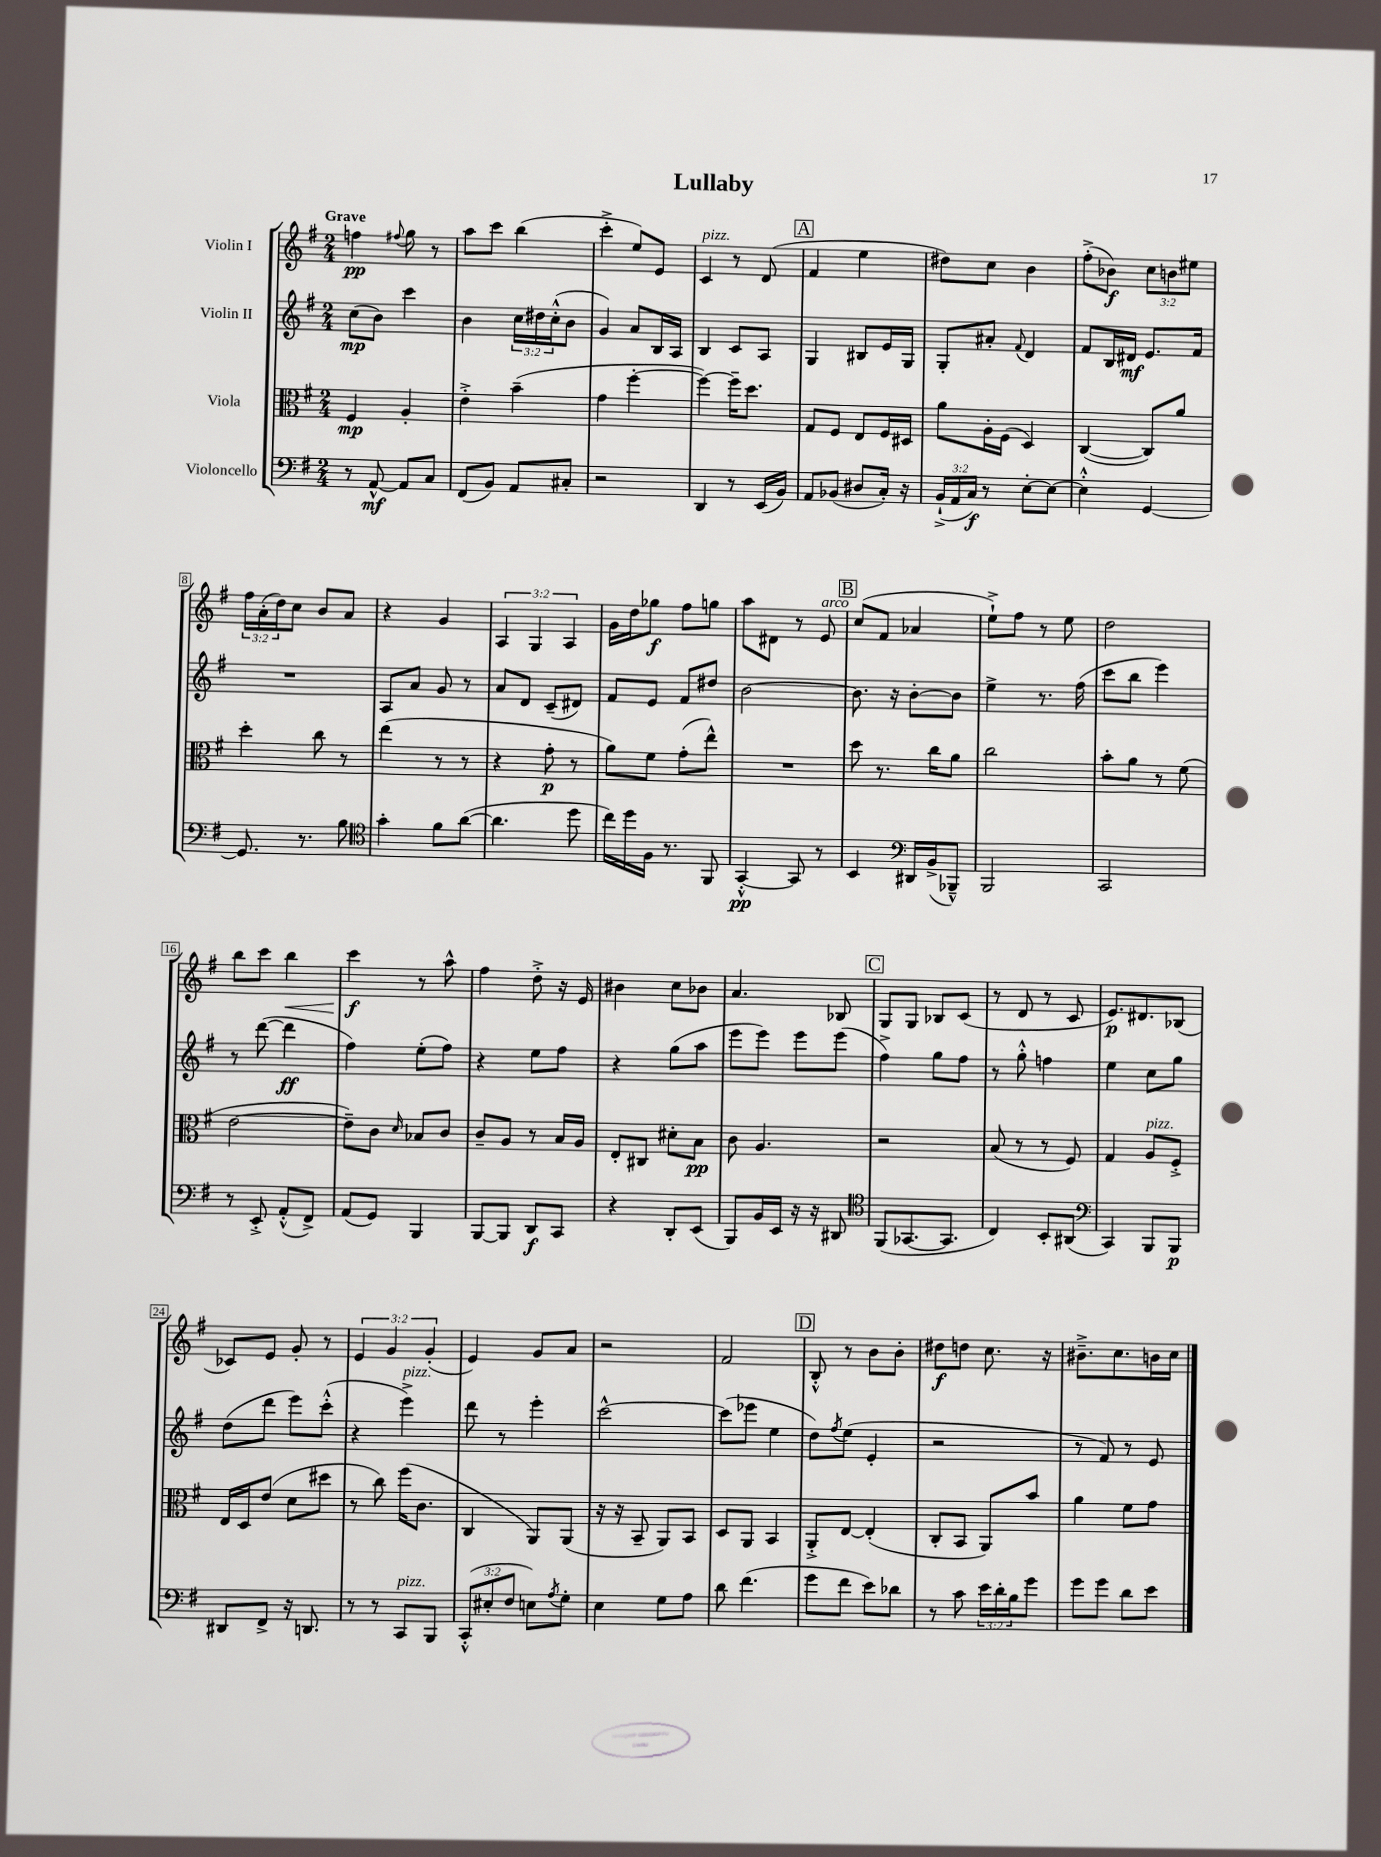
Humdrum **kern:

**kern	**kern	**kern	**kern
*staff4	*staff3	*staff2	*staff1
*clefF4	*clefC3	*clefG2	*clefG2
*k[f#]	*k[f#]	*k[f#]	*k[f#]
*M2/4	*M2/4	*M2/4	*M2/4
8r	4F#/	(8cc\L	4ff\
[8AA^^/	.	8b\J)	.
.	.	.	8qqff#/
8AA/]L	4A'/	4ccc\	8gg\
8C/J	.	.	8r
=	=	=	=
(8FF#/L	4e'^\	4b\	8aa\L
8BB/J)	.	.	8ccc\J
8AA/L	(4b~\	24cc\LL	(4bb\
.	.	24dd#\	.
.	.	(24cc'^^\J	.
8C#'/J	.	8b\J	.
=	=	=	=
2r	4g\	4g/)	4ccc'^\
.	[4ff#'\	8a/L	8ee/L)
.	.	16B/L	8e/J
.	.	16A/JJ	.
=	=	=	=
4DD/	4ff#\_)	4B/	4c/
8r	16ff#~\]LK	8c/L	8r
.	8.dd\J	.	.
(16EE/LL	.	8A/J	(8d/
16BB/JJ)	.	.	.
=	=	=	=
8AA/L	8G/L	4G/	4f#/
(8BB-/J	8F#/J	.	.
8D#/L	8E/L	8B#/L	4ee\
16C'/Jk)	16F#/L	16e/L	.
16r	16D#/JJ	16G/JJ	.
=	=	=	=
(24BB`^/LL	8a\L	8G'/L	8dd#\L)
24AA/	.	.	.
24C/JJ)	.	.	.
8r	16A'\L	8a#'/J	8cc\J
.	(16F#\JJ	.	.
.	.	8qqf#/	.
[8E'\L	4D/)	4d/	4b\
8E\_J	.	.	.
=	=	=	=
4E'^^\]	([4C/	8f#/L	(8ff#'^\L
.	.	16B/L	8b-\J)
.	.	16d#/JJ	.
[4GG/	8C/]L)	8.e/L	12cc\L
.	.	.	12b\
.	8a/J	.	.
.	.	.	12ee#\J
.	.	16f#/Jk	.
=	=	=	=
8.GG/]	4dd'\	2r	24ff#\LL
.	.	.	(24a'\
.	.	.	24dd\J)
.	.	.	8cc\J
8.r	.	.	.
.	8cc\	.	8b/L
8B\	8r	.	8a/J
=	=	=	=
*clefC4	*	*	*
4g'\	(4ee\	8A/L	4r
.	.	8a/J	.
8f#\L	8r	8g/	4g/
([8a\J	8r	8r	.
=	=	=	=
4.a\]	4r	8a/L	6A/
.	.	8d/J	.
.	.	.	6G/
.	8g'\	(8c~/L	.
.	.	.	6A/
8dd\	8r	8d#/J)	.
=	=	=	=
16cc\LL)	8a\L)	8f#/L	16g\LL
16dd\	.	.	16dd\J
16F#\JJ	8f#\J	8e/J	8gg-\J
8.r	.	.	.
.	(8g'\L	8f#/L	8ff#\L
8FF#/	8ee^^\J)	8dd#/J	8gg\J
=	=	=	=
[4GG'^^/	2r	[2b\	8aa\L
.	.	.	8d#\J
8GG/]	.	.	8r
8r	.	.	8e/
=	=	=	=
4BB/	8dd\	8.b\]	(8cc/L
.	8.r	.	8f#/J
.	.	16r	.
*clefF4	*	*	*
16DD#/LL	.	[8b'\L	4a-/
(16BB^/J	16cc\LK	.	.
8BBB-~^^/J)	8a\J	8b\]J	.
=	=	=	=
2BBB/	2cc\	4ee^\	8ee`^\L)
.	.	.	8ff#\J
.	.	8.r	8r
.	.	.	8ee\
.	.	(16ff#\	.
=	=	=	=
2CC/	8b'\L	8ccc\L	2dd\
.	8a\J	8bb\J	.
.	8r	4eee\)	.
.	(8f#\	.	.
=	=	=	=
8r	[2e\	8r	8bb\L
8EE'^/	.	([8ddd\	8ccc\J
(8AA'^^/L	.	4ddd\]	4bb\
8FF#^/J)	.	.	.
=	=	=	=
(8AA/L	8e~\]L)	4ff#\)	4ccc\
8GG/J)	8c\J	.	.
.	16qqd/	.	.
4BBB/	8B-/L	(8ee'\L	8r
.	8c/J	8ff#\J)	8aa^^\
=	=	=	=
[8BBB/L	8c~/L	4r	4ff#\
8BBB/]J	8A/J	.	.
8DD/L	8r	8ee\L	8dd'^\
8CC/J	16B/LL	8ff#\J	16r
.	16A/JJ	.	16e/
=	=	=	=
4r	8E'/L	4r	4b#\
.	8C#/J	.	.
8DD'/L	8d#'\L	(8gg\L	8cc\L
(8EE/J	8B\J	8aa\J	8b-\J
=	=	=	=
8BBB/L)	8c\	8eee\L	4.a/
16BB/L	4.A/	8eee\J)	.
16EE/JJ	.	.	.
16r	.	8eee\L	.
16r	.	.	.
8DD#/	.	(8eee\J	8B-/
=	=	=	=
*clefC4	*	*	*
(8FF#/L	2r	4ff#^\)	8G/L
[8.GG-/	.	.	8G/J
.	.	8gg\L	8B-/L
8.GG-/]J	.	.	.
.	.	8ff#\J	(8c/J
=	=	=	=
4C/)	(8B/	8r	8r
.	8r	8gg'^^\	8d/
8BB'/L	8r	4ff\	8r
(8AA#/J	8F#/)	.	8c/
=	=	=	=
*clefF4	*	*	*
4CC/)	4G/	4ee\	8.e/L)
.	.	.	8.d#/
8BBB/L	8A/L	8cc\L	.
8BBB/J	8F#'^/J	8gg\J	(8B-/J
=	=	=	=
8DD#/L	16E/LL	(8dd\L	8c-/L)
.	16D/J	.	.
8FF#^/J	(8e/J	8ddd\J	8e/J
16r	8d\L	8eee\L)	8g'/
8.DD/	.	.	.
.	8dd#\J	(8ccc'^^\J	8r
=	=	=	=
8r	8r	4r	6e/
8r	8cc\)	.	.
.	.	.	6g/
8CC/L	(16ff#\LK	4eee^\)	.
.	8.c\J	.	.
.	.	.	(6g'/
8BBB/J	.	.	.
=	=	=	=
(12CC'^^/L	4C/	8ddd\	4e/)
12E#'/	.	.	.
.	.	8r	.
12F#/J	.	.	.
8E\L)	8AA/L)	4eee'\	8g/L
8qA/	.	.	.
8G'\J	(8AA/J	.	8a/J
=	=	=	=
4E\	16r	[2ccc^^\	2r
.	16r	.	.
.	8BB~/	.	.
8G\L	8AA/L)	.	.
8A\J	8BB/J	.	.
=	=	=	=
8d\	8D/L	(8ccc\]L	2f#/
(4.f#\	8AA/J	8eee-\J	.
.	4BB/	4ee\	.
=	=	=	=
8g\L	8AA'^/L	8dd\L)	8B'^^/
.	.	8qff#/	.
8f#\J	[8E/J	(8ee\J	8r
8e\L)	(4E'/]	4e'/	8b\L
8d-\J	.	.	8b'\J
=	=	=	=
8r	8C'/L	2r	8dd#\L
8c\	8BB/J	.	8dd\J
24e\LL	8AA/L)	.	8.cc\
24d'\	.	.	.
24B\J	.	.	.
8g\J	8b/J	.	.
.	.	.	16r
=	=	=	=
8g\L	4a\	8r	8.b#~^\L
8g\J	.	8f#/)	.
.	.	.	8.cc\
8d\L	8f#\L	8r	.
8e\J	8g\J	8e/	16b\L
.	.	.	16cc\JJ
==	==	==	==
*-	*-	*-	*-
